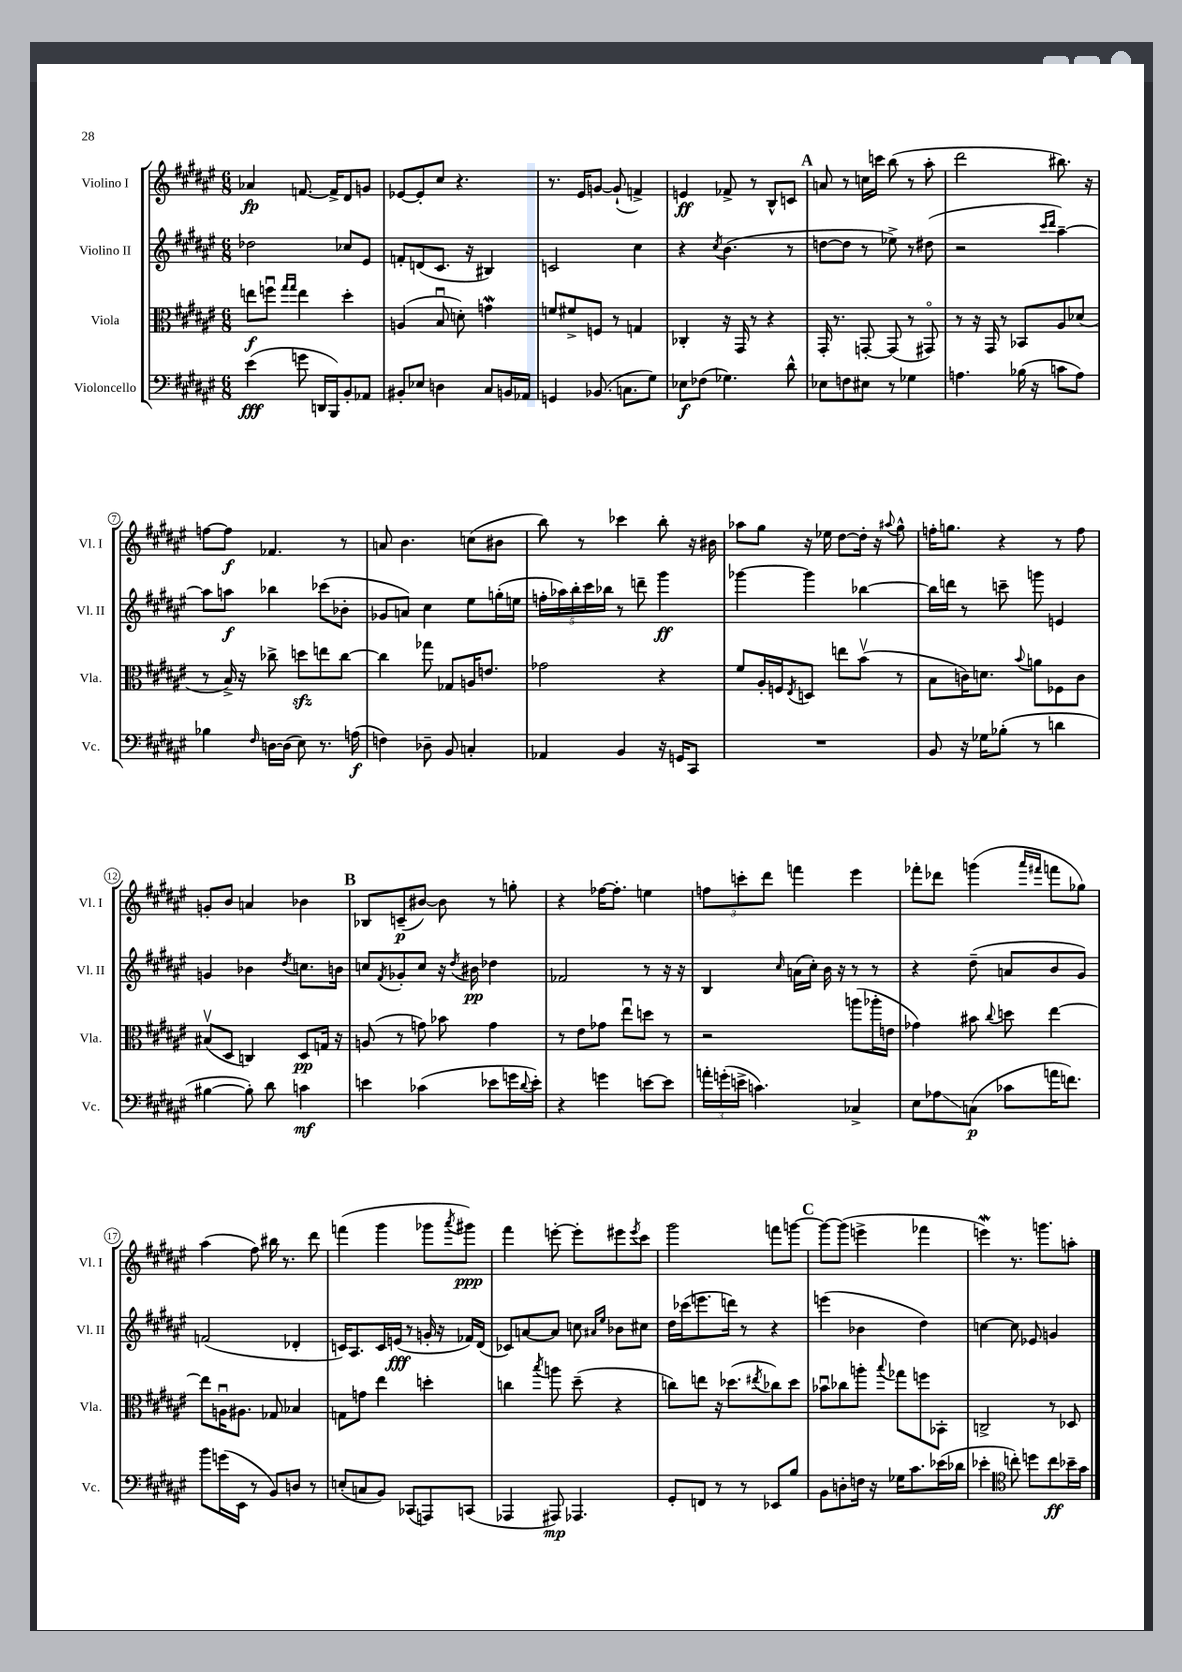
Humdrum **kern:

**kern	**kern	**kern	**kern
*staff4	*staff3	*staff2	*staff1
*clefF4	*clefC3	*clefG2	*clefG2
*k[f#c#g#d#a#e#]	*k[f#c#g#d#a#e#]	*k[f#c#g#d#a#e#]	*k[f#c#g#d#a#e#]
*M6/8	*M6/8	*M6/8	*M6/8
(4e#\	8ee\L	2dd-\	4a-/
.	8ffu\J	.	.
.	16qqgg#/LL	.	.
.	16qqgg#/JJ	.	.
8g\	4ee\	.	[8.f/
16DD/LL	.	.	.
16BBB/J)	.	.	16f^/]LK
8BB'/	4dd#'\	8cc-/L	8d#/
8AA-/J	.	8e#/J	8g/J
=	=	=	=
8BB#'/L	(4A/	8f'/L	[8e-/L
8E-/J	.	(8d/	8e-'/]
4D\	8Bu/	8.c#/J	8cc#/J
.	8d'\)	.	4.r
.	.	16r	.
8C#/L	4g\	4B#/)	.
16BB/L	.	.	.
16AA-/JJ	.	.	.
=	=	=	=
4GG/	8f/L	2c/	8.r
.	8f#^/	.	.
.	.	.	16e#/LK
(8.BB-/	8F/J	.	[8g/J
.	8r	.	(8g`/]
8.C\L	.	.	.
.	4G/	4cc#\	4f^/)
8G#\J)	.	.	.
=	=	=	=
8E-\L	4C-'/	4r	4e/
(8F-\J	.	.	.
.	.	8qcc#/	.
4.G-\)	16r	(4.b\	8f-^/
.	16GG#/	.	.
.	8r	.	8r
.	4r	.	8B^^/L
8d#^^\	.	8r	8c/J
=	=	=	=
8E-\L	16GG#'/	[8dd\L	8a/
.	8.r	.	.
8F\	.	8dd\]J	8r
8E#\J	[8GG'/	8r	16cc\LL
.	.	.	16ccc\JJ
8r	(8GG/]	8ee-^\)	(8bb\
4G-\	8r	8r	8r
.	8GG#o/)	(8dd#\	8aa#'\
=	=	=	=
4.A\	8r	2r	2ddd#\
.	16r	.	.
.	16GG#/	.	.
.	8r	.	.
(16B-\	8BB-/L	.	.
16r	.	.	.
.	.	16qqccc#/LL	.
.	.	16qqddd#/JJ	.
8c\L	8A#/	[4aa#~\)	8.bb#\)
8A\J)	(8d-/J	.	.
.	.	.	16r
=	=	=	=
4B-\	8r	8aa#\]L	[8ff\L
.	16B^/)	8aa\J	8ff\]J
.	16r	.	.
16qqF#/	.	.	.
[16D\LL	8cc-^\	4bb-\	4.f-/
(16D\]JJ	.	.	.
8E#\)	8dd\L	.	.
8.r	8ee\	(8ccc-\L	.
.	[8cc-\J	8b-'\J	8r
(16A\	.	.	.
=	=	=	=
4F\)	4cc-\]	8g-/L	8a/
.	.	8a/J)	4.b\
8D-~\	8gg-\	4cc#\	.
8BB/	8G-/L	.	.
4C'/	16A/K	8ee#\L	(8cc\L
.	8.e/J	.	.
.	.	(16gg'\L	8b#\J
.	.	16ee\JJ	.
=	=	=	=
4AA-/	2g-\	20ff'\LL	8bb\)
.	.	20aa-\)	.
.	.	20bb'\	.
.	.	.	8r
.	.	20ccc#\	.
.	.	20bb-\JJ	.
4BB/	.	8r	4ccc-\
.	.	8ddd~\	.
16r	4r	4ggg#\	8bb'\
16GG/LK	.	.	.
8CC#/J	.	.	16r
.	.	.	16b#\
=	=	=	=
2.r	8f#/L	[4ggg-\	8aa-\L
.	16A#'/L	.	8gg#\J
.	16F/J	.	.
.	8qE#/	.	.
.	8D/J	4ggg-\]	16r
.	.	.	16ee-\
.	8ee\L	.	[8dd#\L
.	(8bv\J	[4bb-\	16dd#'\]Jk
.	.	.	16r
.	.	.	8qqaa#/
.	8r	.	8gg#^^\
=	=	=	=
8BB/	8B\L	16bb-\]LL	16ff'\LK
.	.	16ddd\JJ	8.gg\J
16r	16c\K)	8r	.
16G-\LK	8.d\J	.	.
(8B-'\J	.	8ccc~\	4r
.	8qqb/	.	.
8r	8a\L	8ggg\	.
4d\	8F-\	4e/	8r
.	8c\J	.	8ff\
=	=	=	=
[4B#\	(8B#v/L	4g/	8g'/L
.	8D#/J	.	8b/J
8B#'\])	4C/)	4b-\	4a/
8d#\	.	.	.
.	.	8qdd#/	.
4c\	8D#/L	8.cc\L	4b-\
.	16G/Jk	.	.
.	16r	16b\Jk	.
=	=	=	=
4e\	(8A/	8cc/L	8B-/L
.	.	8qf#/	.
.	8r	8g-'/	(8c~/
(4c-\	8g\)	8cc/J	[8b#/J)
.	8b-\	16r	8b#\]
.	.	8qdd#/	.
.	.	16b#\	.
8e-\L	4g\	4dd-\	8r
16g\L	.	.	8gg'\
8qqd#/	.	.	.
16e-'\JJ)	.	.	.
=	=	=	=
4r	8r	2f-/	4r
.	8e#\L	.	.
4g\	8g-\J	.	[16ff-\LK
.	.	.	8.ff-'\]J
.	8ee#u\L	.	.
[8e\L	8dd\J	8r	4ee\
8e\]J	8r	16r	.
.	.	16r	.
=	=	=	=
24a'\LL	2r	4B/	12ff\L
(24g'\	.	.	.
24e^\JJ	.	.	12ccc'\
4.c\)	.	.	.
.	.	.	12ddd#\J
.	.	16qqcc#/	.
.	.	(16a\LL	4fff\
.	.	16cc#'\JJ)	.
.	.	16b\	.
.	.	16r	.
4C-^/	(8aa\L	8r	4eee#\
.	16aa-'\L	8r	.
.	16e\JJ	.	.
=	=	=	=
8E#\L	4g-\)	4r	8fff-'\L
8A-\	.	.	8ddd-\J
(8C\J	8b#\	(8dd#~\	(4ggg\
.	8qqcc#/	.	.
8c-\L	8dd\	8a/L	.
.	.	.	16qqaaa#/LL
.	.	.	16qqfff#/JJ
16a\K	[4ee#\	8b/	8fff\L
8.f\J)	.	.	.
.	.	8g#/J)	8gg-\J)
=	=	=	=
8b\L	8ee#\]L	(2f/	(4aa#\
(16g\L	16Au\K	.	.
16EE#\JJ	8.A#\J	.	.
8r	.	.	8ff#\)
8BB/L)	8G-/	.	16bb#\
.	.	.	8.r
8D/J	4B-/	4d-'/	.
8r	.	.	8ddd#\
=	=	=	=
(8E'/L	8G\L	16c/LK)	(4fff\
.	.	8.A#/	.
8C/	8g\J	.	.
8BB/J)	4ee#\	16c/L	4ggg#\
.	.	(16e/JJ	.
(8CC-/L	.	8r	.
8AAA/)	4dd'\	16g'/	8ggg-\L
.	.	16r	.
.	.	.	8qaaa#/
(8CC/J	.	16f-/LL)	8ggg#\J)
.	.	(16d#/JJ	.
=	=	=	=
4AAA-/	4cc\	8c-/L)	4fff#\
.	.	[8a/	.
.	8qbb/	.	.
8AAA#/)	8aa\	8a/]J	[8eee'\
4.AAA-/	(8dd#~\	8cc\	8eee'\]L
.	.	16qqa#/LL	.
.	.	16qqee#/JJ	.
.	4r	8b-\L	8eee#\
.	.	.	8qeee#/
.	.	8cc#\J	8ccc#\J
=	=	=	=
8GG#'/L	8cc\L)	16dd#\LL	2ggg#\
.	.	(16ccc-\J	.
8FF/J	8ee\J	8.eee\	.
8r	16r	.	.
.	(8.dd-\L	16ddd\Jk)	.
8r	.	8r	.
.	8qee#/	.	.
8EE-/L	8cc-\)	4r	8fff\L
8B/J	8dd-\J	.	[8ggg\J
=	=	=	=
8BB\L	8b-u\L	(4eee\	8ggg\_L
8D'\	8cc-\	.	(8ggg\]J
16F\Jk	8aa'\J	4b-\	4eee^\
16r	.	.	.
.	8qqbb/	.	.
16G-\LK	8gg-\L	.	.
8.c#\	.	.	.
.	8ff\	4dd#\)	4fff-\
(16e-\L	8BB-'\J	.	.
16d-\JJ	.	.	.
=	=	=	=
4e-'\	2C^/	[4cc\	4eee\)
*clefC4	*	*	*
8cc'\)	.	8cc\]	8.r
8dd\L	.	8e-/	.
.	.	.	8.ggg\L
8cc\	8r	4g/	.
16b-~\L	8D-/	.	8aa'\J
16g#\JJ	.	.	.
==	==	==	==
*-	*-	*-	*-
